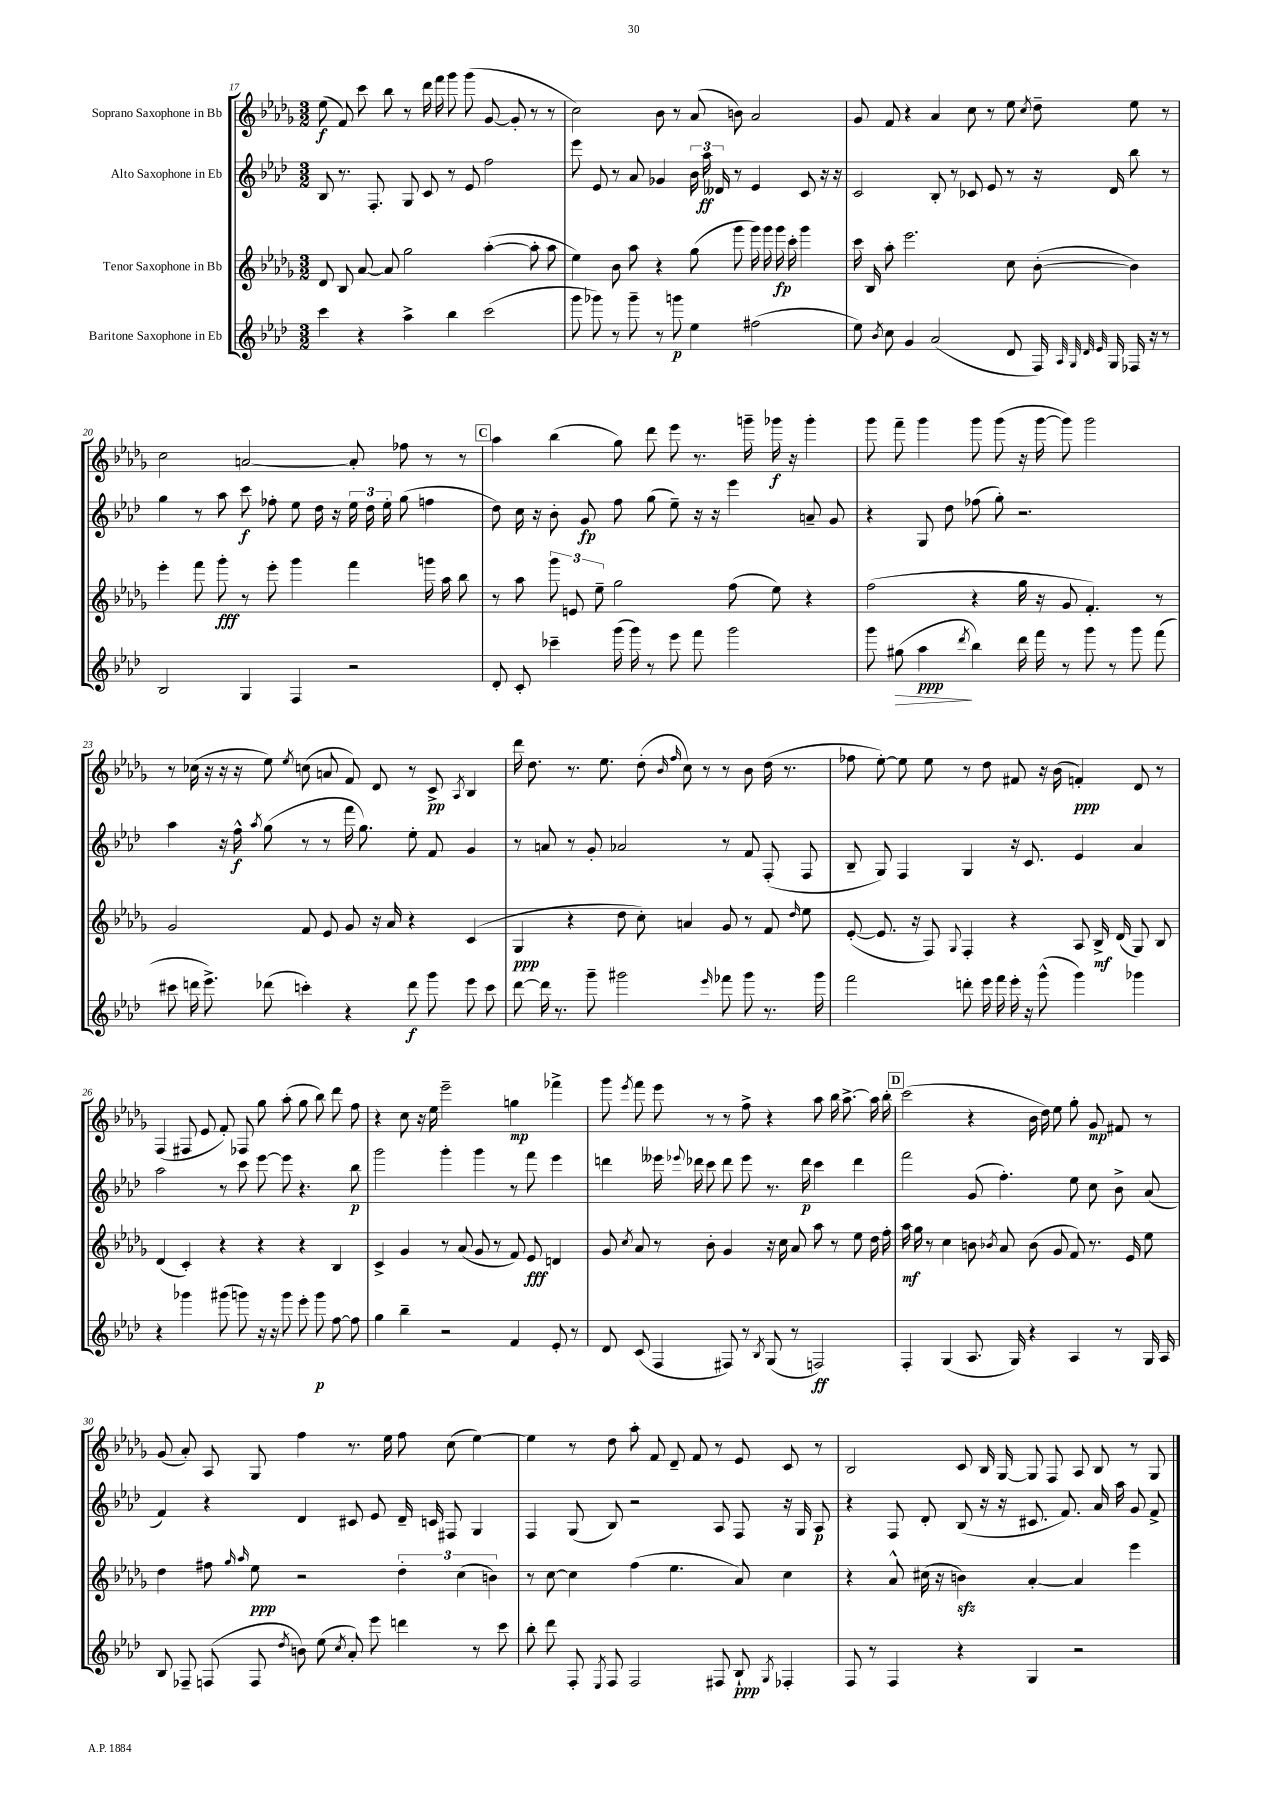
<<
\new StaffGroup <<
\new Staff = "s0" \with { instrumentName = "Soprano Saxophone in Bb" } {
    \clef treble \key des \major \numericTimeSignature \time 3/2
    \autoBeamOff ees''8\f( f'8) c'''8 bes''8 r8 des'''16 f'''16 ges'''8 ges'''8( ges'8~ ges'8-. r8 r8 |
    c''2) bes'8 r8 aes'8( b'8) aes'2 |
    ges'8 f'8 r4 aes'4 c''8 r8 ees''8 \acciaccatura { c''8 } des''8-- ees''8 r8 |
    c''2 a'2~ a'8-. fes''8 r8 r8 |
    \mark \markup { \box "C" } aes''4 bes''4( ges''8) des'''8 ees'''8 r8. g'''16-- ges'''16\f r16 ges'''4-. |
    ges'''8 f'''8-- ges'''4 ges'''8 ges'''8( r16 ges'''16~ ges'''8) ges'''2 |
    r8 ces''16( r16 r16 r16 ees''8) \acciaccatura { ees''8 } c''8( a'8 f'8) des'8 r8 c'8->\pp \acciaccatura { aes8 } bes4 |
    des'''16 des''8. r8. ees''8. des''8-.( \grace { bes'16 f''16 } c''8) r8 r8 bes'8 des''16( r8. |
    fes''8 ees''8~-.) ees''8 ees''8 r8 des''8 fis'8 r16 bes'16( f'4-.\ppp) des'8 r8 |
    f4( fis8 ees'8 f'8-.) fes8 ges''8 aes''8-.( ges''8 bes''8) des'''8 f''8 |
    r4 c''8 r16 ees''16 ees'''2-- g''4\mp fes'''4-> |
    ges'''8 \acciaccatura { ees'''8 } f'''8 ees'''8 r8 r8 f''8-> r4 aes''8 bes''16 aes''8.~-> aes''16 bes''16-. |
    \mark \markup { \box "D" } c'''2( r4 bes'16 des''16) ees''8 ges''8-. ges'8\mp fis'8 r8 |
    ges'8( aes'8-.) aes8 ges8 f''4 r8. ees''16 f''8 c''8( ees''4~) |
    ees''4 r8 des''8 aes''8-. f'8 des'8-- f'8 r8 ees'8 c'8 r8 |
    bes2 c'8 bes16 ges16~ ges8 f8 aes8 bes8 r8 ges8 \bar "|." |
}
\new Staff = "s1" \with { instrumentName = "Alto Saxophone in Eb" } {
    \clef treble \key aes \major \numericTimeSignature \time 3/2
    \autoBeamOff bes8 r8. f8.-. g8 c'8 r8 ees'8 f''2 |
    ees'''8 ees'8 r8 aes'8 ges'4 \tuplet 3/2 { bes'16 aes''16\ff deses'16 } r8 ees'4 c'8 r16 r16 |
    c'2 bes8-. r8 ces'8 ees'8 r8 r16 des'16 bes''8 r8 |
    g''4 r8 aes''8 c'''8\f fes''8-. ees''8 des''16 r16 \tuplet 3/2 { ees''16 des''16 ees''16-. } g''8( f''4 |
    \mark \markup { \box "C" } des''8) c''16 r16 bes'8-. g'8\fp f''8 g''8( ees''8--) r16 r16 ees'''4 a'8-- g'8 |
    r4 g8 des''8 fes''8( g''8-.) r2. |
    aes''4 r16 f''16-^\f \acciaccatura { aes''8 } g''8( r8 r8 f'''16 g''8.) ees''8-. f'8 g'4 |
    r8 a'8 r8 g'8-. aes'2 r8 f'8 f8-.( f8 |
    bes8-- g8) f4 g4 r16 c'8. ees'4 aes'4 |
    aes''2 r8 c'''8 ees'''8~ ees'''8 r4. bes''8\p |
    g'''2 g'''4-. g'''4 r8 f'''8 ees'''4 |
    d'''4 eeses'''16 \appoggiatura { ees'''8 } des'''16 c'''8 des'''8 ees'''8 r8. des'''16\p c'''4 des'''4 |
    \mark \markup { \box "D" } f'''2 g'8( f''4.-.) ees''8 c''8 bes'8-> aes'8( |
    f'4) r4 des'4 cis'8 ees'8 des'16-- c'16 fis8 g4 |
    f4 g8( bes8) r2 aes8 f8 r16 g16 aes8\p |
    r4 f8 des'8-. bes8( r16 r16 cis'8. f'8.) aes'16 aes''16 g'8 f'8-> \bar "|." |
}
\new Staff = "s2" \with { instrumentName = "Tenor Saxophone in Bb" } {
    \clef treble \key des \major \numericTimeSignature \time 3/2
    \autoBeamOff des'8 bes8 aes'8~ aes'8 ges''2 aes''4~-.( aes''8-. aes''8 |
    ees''4) bes'8 aes''8 r4 ges''8( ges'''8 ges'''16) ges'''16 ges'''16\fp c'''16-. ges'''4 |
    c'''16 bes16 aes''8-. ees'''2. c''8 bes'8~-.( bes'4) |
    ees'''4-. f'''8 ges'''8-.\fff r8 ees'''8-. ges'''4 f'''4 g'''16 aes''16 bes''8 |
    \mark \markup { \box "C" } r8 aes''8 \tuplet 3/2 { ges'''8 e'8 ees''8-- } ges''2 f''8( ees''8) r4 |
    f''2( r4 ges''16 r16 ges'8 f'4.-.) r8 |
    ges'2 f'8 ees'8 ges'8 r16 aes'16 r4 c'4( |
    ges4\ppp r4 des''8 c''8-.) a'4 ges'8 r8 f'8 \grace { des''16 } ees''8 |
    ees'8~-.( ees'8. r16 f8) \appoggiatura { ges8 } f4-. r4 aes8 bes16->\mf des'16( ges8) bes8 |
    des'4( c'4-.) r4 r4 r4 bes4 |
    c'4-> ges'4 r8 aes'8( ges'8 r8 f'8) ees'8\fff d'4 |
    ges'8 \acciaccatura { c''8 } aes'8 r8 bes'8-. ges'4 r16 c''16 aes'8 aes''8 r8 ees''8 des''16 f''16-. |
    \mark \markup { \box "D" } aes''16\mf ges''16 r8 c''4 b'8 \acciaccatura { bes'8 } aes'8 bes'8( ges'8 f'8) r8. ees'16 ees''8 |
    des''4 fis''8 \grace { ges''16 aes''16 } ees''8\ppp r2 \tuplet 3/2 { des''4-. c''4( b'4) } |
    r8 c''8~ c''4 f''4( ees''4. aes'8) c''4 |
    r4 aes'8-^ cis''16( r16 b'4\sfz) aes'4~-. aes'4 ees'''4 \bar "|." |
}
\new Staff = "s3" \with { instrumentName = "Baritone Saxophone in Eb" } {
    \clef treble \key aes \major \numericTimeSignature \time 3/2
    \autoBeamOff c'''4 r4 aes''4-> bes''4 c'''2( |
    g'''8 ges'''8) r8 ges'''8-- r8 g'''8\p ees''4 fis''2( |
    ees''8) \acciaccatura { bes'8 } c''8 g'4 aes'2( des'8 f16) \grace { aes32 g32 des'32 ees'32 } g16 fes16 r16 r8 |
    bes2 g4 f4 r2 |
    \mark \markup { \box "C" } des'8-. c'8-. ces'''4-- g'''16( g'''16) r8 ees'''8 f'''8 g'''2 |
    g'''8 gis''8\>( aes''4\ppp\! \acciaccatura { des'''8 } bes''4) des'''16 f'''16 r8 g'''8 r8 g'''8 f'''8( |
    cis'''8 d'''16 ees'''8.->) des'''8( c'''4-.) r4 des'''8\f g'''8 ees'''8 c'''8 |
    des'''8~ des'''16 r8. g'''8-- gis'''2 \grace { ees'''16 } fes'''8 gis'''8 r8. gis'''16 |
    f'''2 d'''8-. ees'''16 f'''16 ees'''16-. r16 g'''8-^( g'''4) ges'''4 |
    r4 ges'''4 gis'''8( g'''8) r16 r16 g'''8 ees'''8-. g'''8\p f''8~ f''8 |
    g''4 bes''4-- r2 f'4 ees'8-. r8 |
    des'8 c'8( f4 fis8) r8 \acciaccatura { bes8 } g8( r8 f2\ff) |
    \mark \markup { \box "D" } f4-. g4( aes8. g16) r4 aes4 r8 g16 aes16 |
    bes8 fes8-- f8( f8 \acciaccatura { des''8 } b'8) ees''8( \acciaccatura { c''8 } aes'8-.) ees'''8 d'''4 r8 c'''8 |
    bes''8-. des'''8 f8-. \acciaccatura { ees8 } f8 f2 fis8 bes8-!\ppp \acciaccatura { g8 } fes4-. |
    f8 r8 f4 r4 g4 r2 \bar "|." |
}
>>
>>
\layout { \context { \Score currentBarNumber = #17 } }
